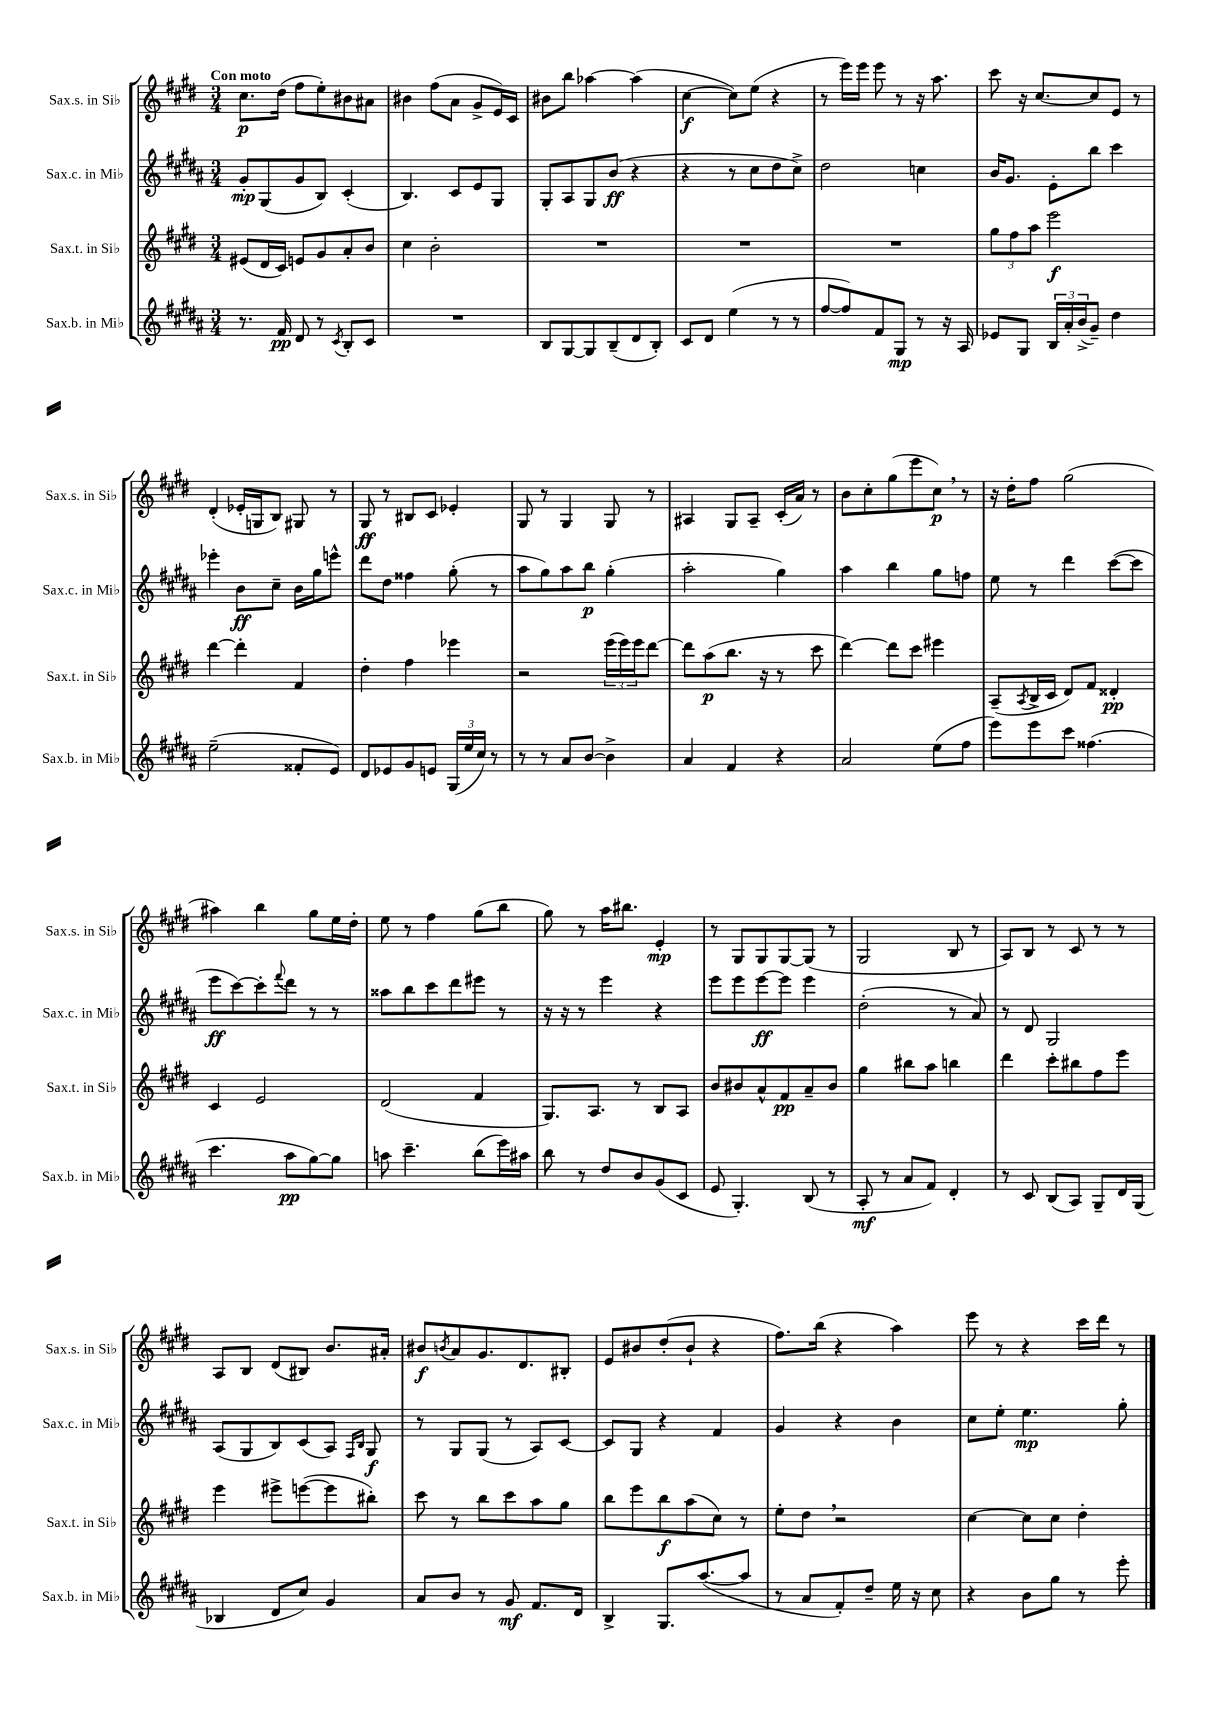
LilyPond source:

<<
\new StaffGroup <<
\new Staff = "s0" \with { instrumentName = "Sax.s. in Sib" shortInstrumentName = "Sax.s. in Sib" } {
    \clef treble \key e \major \numericTimeSignature \time 3/4 \tempo "Con moto"
    cis''8.\p dis''16( fis''8 e''8-.) bis'8 ais'8 |
    bis'4 fis''8( a'8 gis'8-> e'16) cis'16 |
    bis'8 b''8 aes''4~ aes''4( |
    cis''4~\f cis''8) e''8( r4 |
    r8 e'''16) e'''16 e'''8 r8 r16 a''8. |
    cis'''8 r16 cis''8.~ cis''8 e'8 r8 |
    dis'4-.( ees'16-. g16 b8) gis8 r8 |
    gis8\ff r8 bis8 cis'8 ees'4-. |
    gis8 r8 gis4 gis8 r8 |
    ais4 gis8 ais8-- cis'16-.( a'16) r8 |
    b'8 cis''8-. gis''8( e'''8 cis''8\p) \breathe r8 |
    r16 dis''16-. fis''8 gis''2( |
    ais''4) b''4 gis''8 e''16 dis''16-. |
    e''8 r8 fis''4 gis''8( b''8 |
    gis''8) r8 a''16 bis''8. e'4-.\mp |
    r8 gis8 gis8 gis8~ gis8( r8 |
    gis2 b8 r8 |
    a8) b8 r8 cis'8 r8 r8 |
    a8 b8 dis'8( bis8) b'8. ais'16-. |
    bis'8\f \acciaccatura { b'8 } a'8 gis'8. dis'8. bis8-. |
    e'8 bis'8 dis''8-.( bis'8-! r4 |
    fis''8.) b''16( r4 a''4) |
    e'''8 r8 r4 cis'''16 dis'''16 r8 \bar "|." |
}
\new Staff = "s1" \with { instrumentName = "Sax.c. in Mib" shortInstrumentName = "Sax.c. in Mib" } {
    \clef treble \key b \major \numericTimeSignature \time 3/4
    gis'8-.\mp gis8( gis'8 b8) cis'4-.( |
    b4.) cis'8 e'8 gis8 |
    gis8-. ais8 gis8 b'8\ff( r4 |
    r4 r8 cis''8 dis''8 cis''8->) |
    dis''2 c''4 |
    b'16 gis'8. e'8-. b''8 cis'''4 |
    ees'''4-. b'8\ff cis''8-- b'16 gis''16 e'''8-^ |
    dis'''8 dis''8 fisis''4 gis''8-.( r8 |
    ais''8 gis''8) ais''8 b''8\p gis''4-.( |
    ais''2-. gis''4) |
    ais''4 b''4 gis''8 f''8 |
    e''8 r8 dis'''4 cis'''8~( cis'''8 |
    e'''8\ff cis'''8~) cis'''8-. \appoggiatura { fis'''8 } dis'''8 r8 r8 |
    aisis''8 b''8 cis'''8 dis'''8 eis'''8 r8 |
    r16 r16 r8 e'''4 r4 |
    e'''8 e'''8 e'''8~\ff e'''8 e'''4 |
    dis''2-.( r8 ais'8) |
    r8 dis'8 gis2 |
    ais8( gis8 b8) cis'8( ais8) \grace { fis16 b16 } gis8\f |
    r8 gis8 gis8( r8 ais8) cis'8~ |
    cis'8 gis8 r4 fis'4 |
    gis'4 r4 b'4 |
    cis''8 e''8-. e''4.\mp gis''8-. \bar "|." |
}
\new Staff = "s2" \with { instrumentName = "Sax.t. in Sib" shortInstrumentName = "Sax.t. in Sib" } {
    \clef treble \key e \major \numericTimeSignature \time 3/4
    eis'8( dis'16 cis'16) e'8 gis'8 a'8-. b'8 |
    cis''4 b'2-. |
    R2. |
    R2. |
    R2. |
    \tuplet 3/2 { gis''8 fis''8 a''8 } e'''2\f |
    dis'''4~ dis'''4-. fis'4 |
    dis''4-. fis''4 ees'''4 |
    r2 \tuplet 3/2 { e'''16( e'''16) e'''16 } dis'''8~ |
    dis'''8 a''8\p( b''8. r16 r8 cis'''8 |
    dis'''4~) dis'''8 cis'''8 eis'''4 |
    a8--( \acciaccatura { a8 } b16-> cis'16 dis'8) fis'8 disis'4-.\pp |
    cis'4 e'2 |
    dis'2( fis'4 |
    gis8.) a8. r8 b8 a8 |
    b'8 bis'8 a'8-^ fis'8\pp a'8-- bis'8 |
    gis''4 bis''8 a''8 b''4 |
    dis'''4 cis'''8-. bis''8 fis''8 e'''8 |
    e'''4 eis'''8-> e'''8~( e'''8 bis''8-.) |
    cis'''8 r8 b''8 cis'''8 a''8 gis''8 |
    b''8 e'''8 b''8\f a''8( cis''8) r8 |
    e''8-. dis''8 \breathe r2 |
    cis''4~ cis''8 cis''8 dis''4-. \bar "|." |
}
\new Staff = "s3" \with { instrumentName = "Sax.b. in Mib" shortInstrumentName = "Sax.b. in Mib" } {
    \clef treble \key b \major \numericTimeSignature \time 3/4
    r8. fis'16\pp dis'8 r8 \acciaccatura { cis'8 } b8-. cis'8 |
    R2. |
    b8 gis8~ gis8 b8--( dis'8 b8-.) |
    cis'8 dis'8 e''4( r8 r8 |
    fis''8~ fis''8) fis'8 gis8\mp r8 r16 ais16 |
    ees'8 gis8 \tuplet 3/2 { b16 ais'16-. b'16->( } gis'8--) dis''4 |
    e''2--( fisis'8-. e'8) |
    dis'8 ees'8 gis'8 e'8 \tuplet 3/2 { gis16( e''16 cis''16) } r8 |
    r8 r8 ais'8 b'8~ b'4-> |
    ais'4 fis'4 r4 |
    ais'2 e''8( fis''8 |
    e'''8) e'''8 cis'''8 fisis''4.( |
    cis'''4. ais''8\pp gis''8~) gis''8 |
    a''8 cis'''4.-- b''8( e'''16) ais''16 |
    b''8 r8 dis''8 b'8 gis'8( cis'8 |
    e'8 gis4.-.) b8( r8 |
    ais8-.\mf r8 ais'8 fis'8) dis'4-. |
    r8 cis'8 b8( ais8) gis8-- dis'16 gis16( |
    bes4 dis'8 cis''8) gis'4 |
    ais'8 b'8 r8 gis'8\mf fis'8. dis'16 |
    b4-> gis8. ais''8.~( ais''8 |
    r8 ais'8 fis'8-.) dis''8-- e''16 r16 cis''8 |
    r4 b'8 gis''8 r8 e'''8-. \bar "|." |
}
>>
>>
\layout { \context { \Score \remove "Bar_number_engraver" } }
